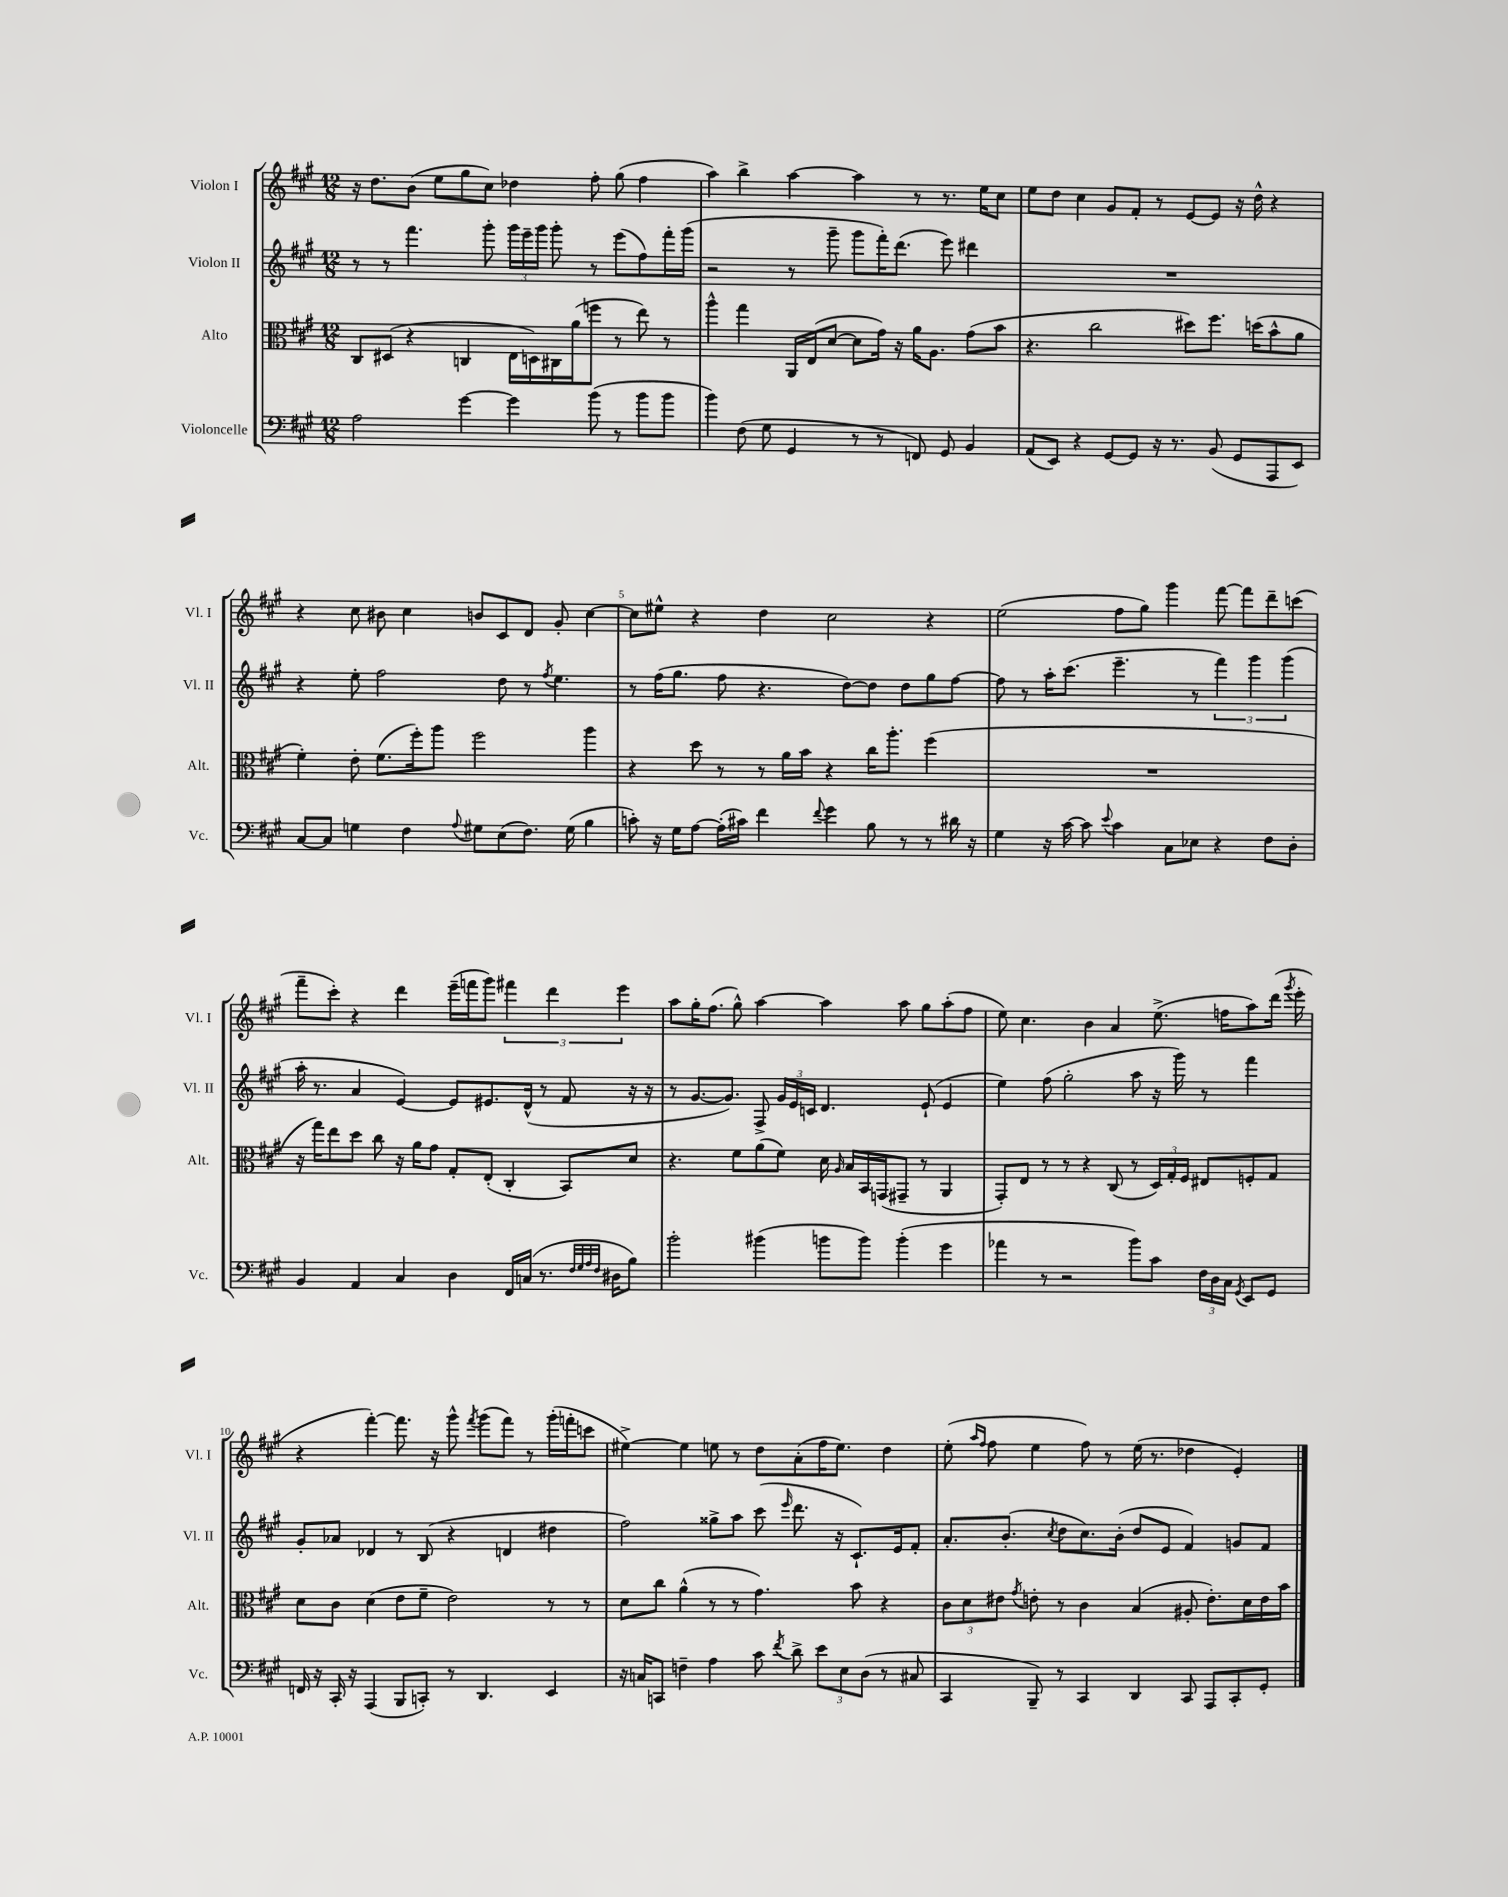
<<
\new StaffGroup <<
\new Staff = "s0" \with { instrumentName = "Violon I" shortInstrumentName = "Vl. I" } {
    \clef treble \key a \major \numericTimeSignature \time 12/8
    \autoBeamOff r16 d''8.[ b'8]( e''8[ gis''8 cis''8]) des''4 fis''8-. gis''8( fis''4 |
    a''4) b''4-> a''4~ a''4 r8 r8. e''16[ cis''8] |
    e''8[ d''8] cis''4 gis'8[ fis'8]-. r8 e'8[~ e'8] r16 d''16-^ r4 |
    r4 cis''8 bis'8 cis''4 b'8[ cis'8 d'8] gis'8-. cis''4~ |
    cis''8[ eis''8]-^ r4 d''4 cis''2 r4 |
    e''2( fis''8[ gis''8]) gis'''4 fis'''8~ fis'''8[ d'''8-- c'''8]( |
    fis'''8[-- cis'''8]-.) r4 d'''4 e'''16[--( f'''16 gis'''8]) \tuplet 3/2 { fis'''4 d'''4 e'''4 } |
    a''8[ gis''16-. fis''8.]( gis''8-^) a''4~ a''4 a''8 gis''8[ a''8-.( fis''8] |
    e''8) cis''4. b'4 a'4 e''8.->( f''16[ a''8) d'''16]( \acciaccatura { gis'''8 } e'''16-. |
    r4 fis'''4~-.) fis'''8. r16 gis'''8-^ \acciaccatura { fis'''8 } gis'''8[( fis'''8]) r8 gis'''16[-.( f'''16-. c'''8] |
    eis''4~->) eis''4 e''8 r8 d''8[ a'8-.( fis''16 e''8.]) d''4 |
    e''8-.( \grace { a''16[ fis''16] } fis''8 e''4 fis''8) r8 e''16( r8. des''4 e'4-.) \bar "|." |
}
\new Staff = "s1" \with { instrumentName = "Violon II" shortInstrumentName = "Vl. II" } {
    \clef treble \key a \major \numericTimeSignature \time 12/8
    \autoBeamOff r8 r8 fis'''4. gis'''8-. \tuplet 3/2 { gis'''16[ e'''16-- gis'''16] } gis'''8-. r8 e'''8[( fis''8) fis'''16-. gis'''16]( |
    r2 r8 gis'''8-- gis'''8[ fis'''16-.) d'''8.]( e'''8) dis'''4 |
    R1. |
    r4 e''8-. fis''2 d''8 r8 \acciaccatura { fis''8 } e''4. |
    r8 fis''16[( gis''8.] fis''8 r4. d''8[~) d''8] d''8[ gis''8 fis''8]~ |
    fis''8 r8 a''16[-. cis'''8.]( e'''4.-- r8 \tuplet 3/2 { fis'''4) gis'''4 gis'''4( } |
    a''16-. r8. a'4 e'4~) e'8[ eis'8. d'16]-^( r8 fis'8 r16 r16 |
    r8 gis'8.[~ gis'8.]) fis8-> \tuplet 3/2 { gis'16[ e'16 c'16] } d'4. e'8-!( e'4 |
    e''4) fis''8( gis''2-. a''8 r16 gis'''16) r8 fis'''4 |
    gis'8[-. aes'8] des'4 r8 b8( r4 d'4 dis''4 |
    fis''2) gisis''8[-> a''8] cis'''8( \grace { e'''16 } d'''8. r16 cis'8.[-!) e'16 fis'8]-. |
    a'8.[-. b'8.]-.( \acciaccatura { cis''8 } d''8[ cis''8.) b'16]-.( d''8[ e'8] fis'4) g'8[ fis'8] \bar "|." |
}
\new Staff = "s2" \with { instrumentName = "Alto" shortInstrumentName = "Alt." } {
    \clef alto \key a \major \numericTimeSignature \time 12/8
    \autoBeamOff cis8[ dis8]( r4 c4 e16[ d16) cis16 a'16( f''8] r8 e''8) r8 |
    a''4-^ gis''4 a,16[ e16( d'8]~ d'8[ gis'16]) r16 a'16[ a8.] gis'8[( b'8] |
    r4. cis''2 dis''8[) fis''8.] d''16[( b'8-^ a'8] |
    fis'4-.) e'8-. fis'8.[( fis''16-.) a''8] fis''2 a''4 |
    r4 d''8 r8 r8 a'16[ b'16] r4 cis''16[ a''8.]-. fis''4( |
    R1. |
    r16 gis''16[) e''8 d''8] cis''8 r16 a'16[ gis'8] gis8[-. e8]-.( cis4-. b,8[) d'8] |
    r4. fis'8[ a'8( fis'8]) d'16 \grace { a16 } b16[ b,16 g,16( gis,8]-- r8 a,4 |
    gis,8[-.) e8] r8 r8 r4 cis8( r8 \tuplet 3/2 { d16[) gis16-. fis16] } eis8[ f8-. gis8] |
    d'8[ cis'8] d'4( e'8[ fis'8]-- e'2) r8 r8 |
    d'8[ cis''8] a'4-^( r8 r8 gis'4.) b'8 r4 |
    \tuplet 3/2 { cis'8[ d'8 eis'8] } \acciaccatura { gis'8 } e'8-. r8 cis'4 b4( ais8-. e'8.[-.) d'16 e'16 b'16] \bar "|." |
}
\new Staff = "s3" \with { instrumentName = "Violoncelle" shortInstrumentName = "Vc." } {
    \clef bass \key a \major \numericTimeSignature \time 12/8
    \autoBeamOff a2 gis'4~ gis'4 b'8( r8 b'8[ b'8] |
    b'4) fis8( gis8 gis,4 r8 r8 f,8) gis,8 b,4 |
    a,8[( e,8]) r4 gis,8[~ gis,8] r16 r8. b,8( gis,8[ a,,8 e,8]) |
    cis8[~ cis8] g4 fis4 \appoggiatura { a8 } gis8[ e8( fis8.]) gis16( b4 |
    c'8-.) r16 gis16[ a8]~ a16[-.( cis'16]) fis'4 \appoggiatura { fis'8 } gis'4 b8 r8 r8 dis'16 r16 |
    gis4 r16 cis'16~ cis'8 \appoggiatura { e'8 } cis'4 cis8[ ees8] r4 fis8[ d8]-. |
    b,4 a,4 cis4 d4 fis,16[ c16]( r8. \grace { fis32[ gis32 a32 fis32] } dis16[ b8]) |
    b'2-. bis'4( b'8[ b'8]) b'4-.( gis'4 |
    aes'4 r8 r2 b'8[) cis'8] \tuplet 3/2 { fis16[ d16 cis16] } \acciaccatura { gis,8 } e,8[ gis,8] |
    f,16 r16 cis,16-. r16 a,,4( b,,8[ c,8]-.) r8 d,4. e,4 |
    r16 c16[ c,8] f4-- a4 cis'8 \acciaccatura { fis'8 } d'8-> \tuplet 3/2 { e'8[ e8 d8]( } r8 cis8 |
    cis,4 b,,8--) r8 cis,4 d,4 cis,8 a,,8[ cis,8-. gis,8]-. \bar "|." |
}
>>
>>
\layout { \context { \Score \override BarNumber.break-visibility = ##(#f #t #t) barNumberVisibility = #(every-nth-bar-number-visible 5) } }
